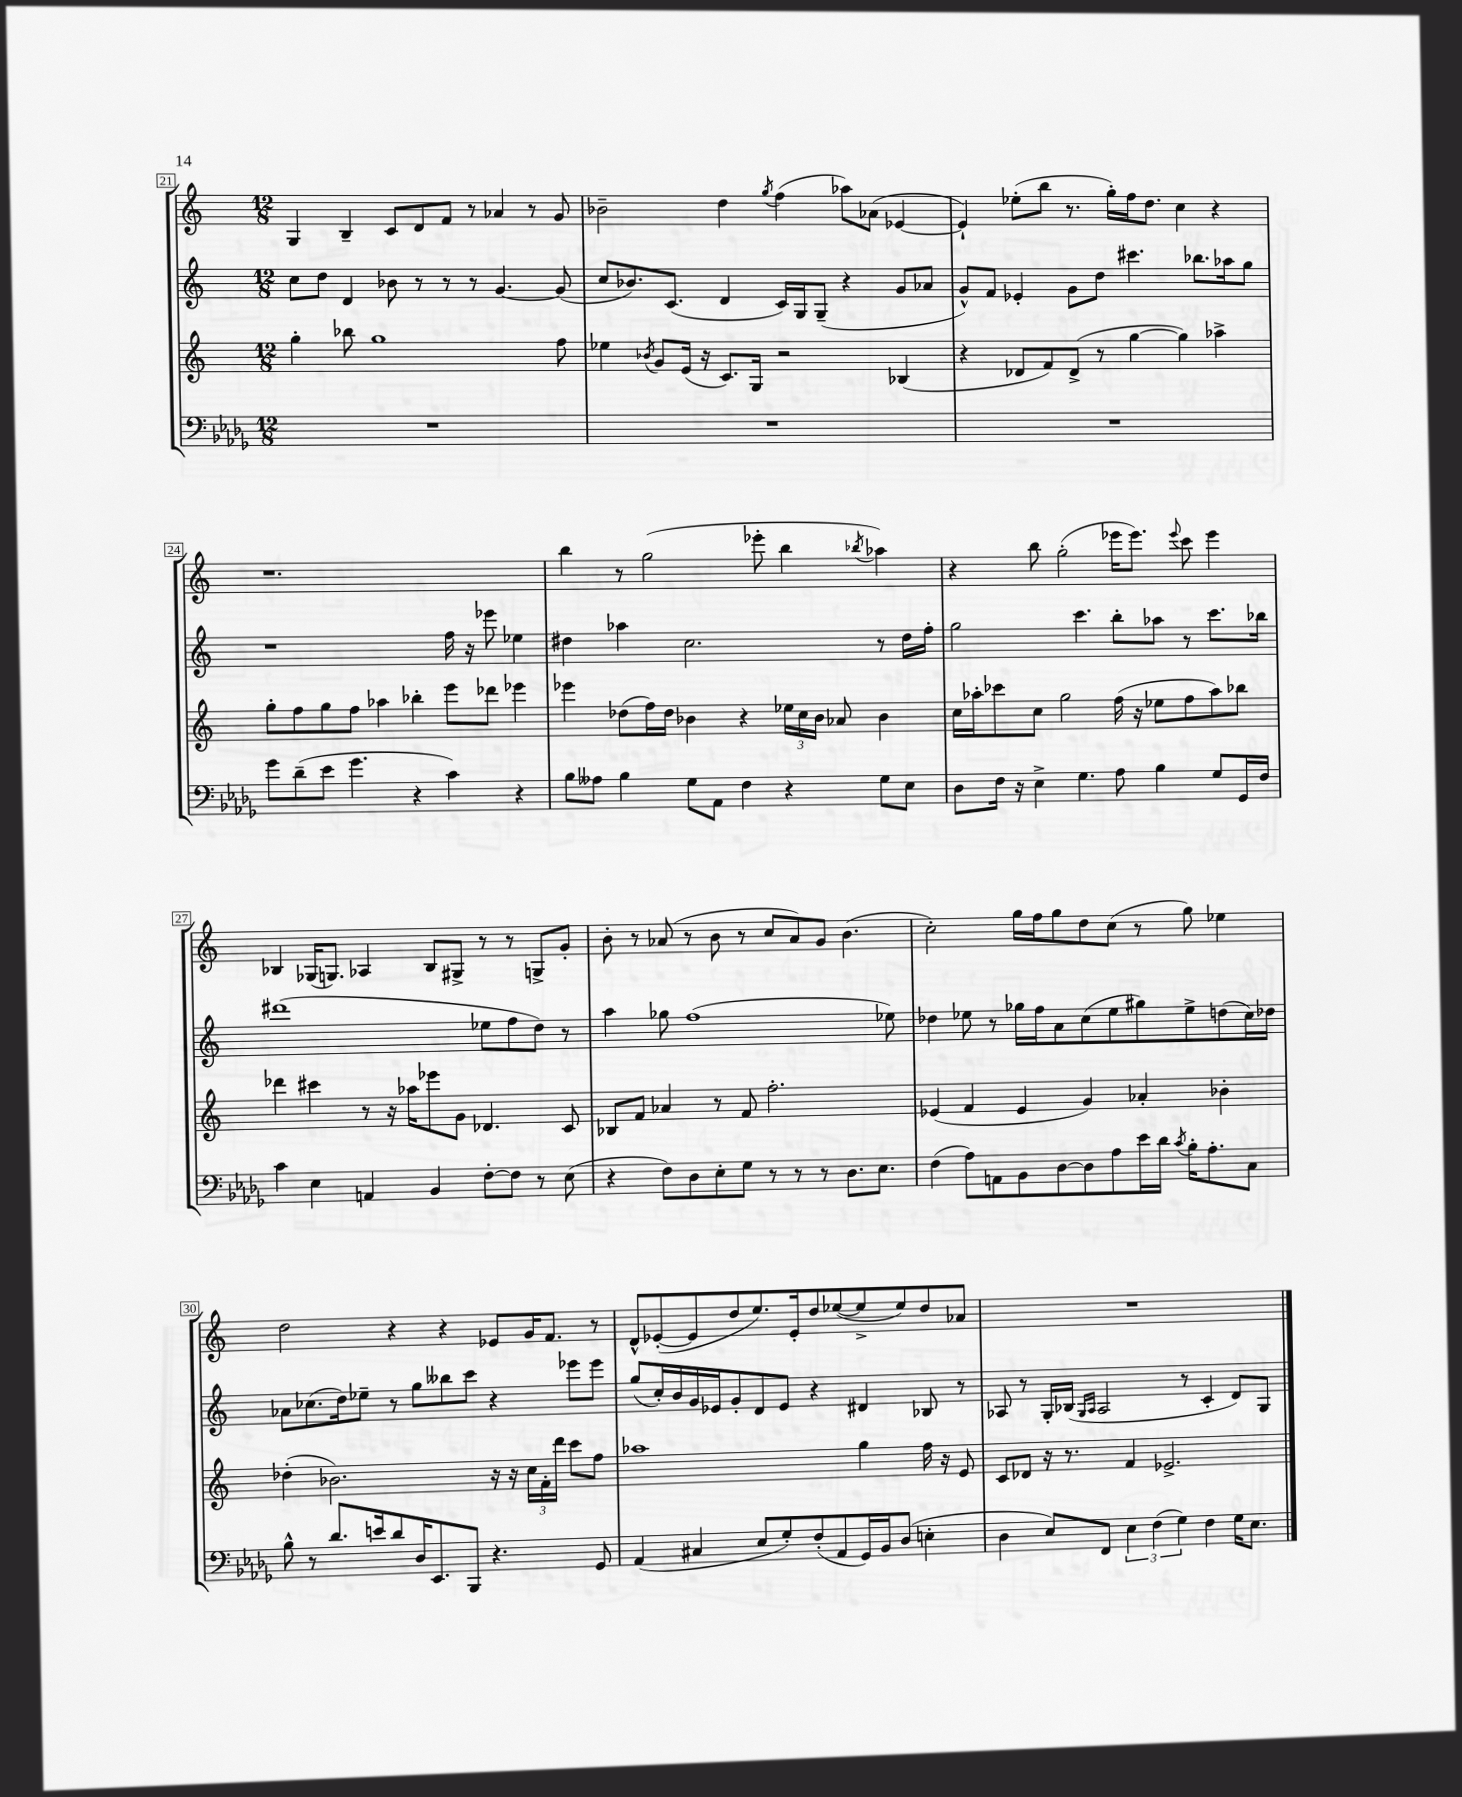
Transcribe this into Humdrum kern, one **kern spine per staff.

**kern	**kern	**kern	**kern
*staff4	*staff3	*staff2	*staff1
*clefF4	*clefG2	*clefG2	*clefG2
*k[b-e-a-d-g-]	*k[]	*k[]	*k[]
*M12/8	*M12/8	*M12/8	*M12/8
1.r	4gg'	8cc	4G
.	.	8dd	.
.	8bb-	4d	4B~
.	1gg	.	.
.	.	8b-	8c
.	.	8r	8d
.	.	8r	8f
.	.	8r	8r
.	.	[4.g	4a-
.	.	.	8r
.	8ff	(8g]	8g
=	=	=	=
1.r	4ee-	8cc	2b-~
.	.	8.b-)	.
.	8qb-	.	.
.	8g	.	.
.	.	(8.c	.
.	(16e	.	.
.	16r	.	.
.	8.c)	4d	4dd
.	16G	.	.
.	.	.	8qgg
.	2r	16c)	(4ff
.	.	16G	.
.	.	(8G~	.
.	.	4r	8aa-)
.	.	.	(8a-
.	(4B-	8g	[4e-
.	.	8a-	.
=	=	=	=
1.r	4r	8g^^)	4e-`])
.	.	8f	.
.	8d-	4e-'	(8ee-'
.	8f)	.	8bb
.	(8d-^	8g	8.r
.	8r	8dd	.
.	.	.	16gg')
.	[4gg	4.ccc#	16ff
.	.	.	8.dd
.	4gg])	.	4cc
.	.	8.bb-	.
.	4aa-^	.	4r
.	.	16aa-	.
.	.	8gg	.
=	=	=	=
8g-	8gg'	1r	1.r
(8d-~	8ff	.	.
8e-	8gg	.	.
4.g-	8ff	.	.
.	4aa-	.	.
4r	4bb-'	.	.
4c)	8eee	16ff	.
.	.	16r	.
.	8ddd-	8eee-	.
4r	4eee-	4ee-	.
=	=	=	=
8B-	4eee-	4dd#	4bb
8A--	.	.	.
4B-	(8dd-	4aa-	8r
.	16ff)	.	(2gg
.	16dd-	.	.
8G-	4b-	2.cc	.
8AA-	.	.	.
4F	4r	.	.
.	.	.	8eee-'
4r	24ee-	.	4bb
.	24cc	.	.
.	24b-	.	.
.	8a-	.	.
.	.	.	8qbb-
8G-	4b-	8r	4aa-)
8E-	.	16dd#	.
.	.	16ff'	.
=	=	=	=
8D-	16cc	2gg	4r
.	16aa-'	.	.
16F	8ccc-	.	.
16r	.	.	.
4E-^	8cc	.	8bb
.	2gg	.	(2gg'
4.G-	.	4.ccc	.
8A-	(16ff	8bb'	16eee-
.	16r	.	8.eee-)
4B-	8ee-	8aa-	.
.	.	.	8qqeee-
.	8ff	8r	8ccc
8G-	8aa-)	8.ccc	4eee-
16GG-	8bb-	.	.
16F	.	16bb-	.
=	=	=	=
4c	4ddd-	(1ddd#	4B-
4E-	4ccc#	.	(16G-
.	.	.	8.G)
4AA	8r	.	4A-
.	16r	.	.
.	16aa-	.	.
4BB-	8eee-	.	8B-
.	8g	.	8G#^
[8F'	4.d-	8ee-	8r
8F]	.	8ff	8r
8r	.	8dd)	8G^
(8E-	8c	8r	8g'
=	=	=	=
4r	8B-	4aa	8b'
.	8f	.	8r
8F)	4a-	8gg-	(8a-
8D-	.	(1ff	8r
8E-'	8r	.	8b
8G-	8f	.	8r
8r	2.ff'	.	8cc
8r	.	.	8a-)
8r	.	.	8g
8.D-	.	.	(4.b
8.E-	.	.	.
.	.	8ee-)	.
=	=	=	=
(4F	(4e-	4dd-	2cc')
8A-)	4f	8ee-	.
8AA	.	8r	.
8BB-	4e-	16gg-	16gg
.	.	16ff	16ff
[8D-	.	8a	8gg
8D-]	4g)	(8cc	8dd
8A-	.	8ee-	(8cc
16e-	4a-'	8gg#)	8r
16d-	.	.	.
8qc	.	.	.
16B-'	.	8ee-^	8gg)
8.A-'	.	.	.
.	4b-'	(8dd	4ee-
8C	.	16cc)	.
.	.	16dd-	.
=	=	=	=
8B-^^	(4dd-'	8a-	2dd
8r	.	(8.cc-	.
8.d-	2.b-)	.	.
.	.	16dd)	.
.	.	8ee-~	.
16e	.	.	.
8d-	.	8r	4r
16D-	.	8gg	.
8.EE-	.	.	.
.	.	8bb--	4r
8BBB-	.	8ccc	.
4.r	16r	4r	8e-
.	16r	.	.
.	24cc	.	16g
.	24f'	.	.
.	.	.	8.f
.	24ddd	.	.
.	8ccc	8eee-	.
8GG-	8ff	8eee-	8r
=	=	=	=
(4AA-	1aa-	(8gg	8d^^
.	.	16cc')	([8e-'
.	.	16b	.
4C#	.	16g	8e-]
.	.	16e-	.
.	.	8g'	8dd
8E-	.	8d	8.ee)
8G-')	.	8e-	.
.	.	.	16e-'
(8F'	.	4r	8dd
8AA-	.	.	([8ee-
16GG-)	4gg	4d#	8ee-^]
16BB-	.	.	.
(8D-	.	.	8ee-)
4E'	16ff	8B-	8dd
.	16r	.	.
.	8e	8r	8a-
=	=	=	=
4D-	8c	8A-	1.r
.	8d-	8r	.
8E-)	16r	16G'	.
.	8.r	(16B-	.
.	.	16qqG	.
.	.	16qqA-	.
8FF	.	2A-	.
6E-	4f	.	.
(6F	.	.	.
.	2.e-^	.	.
6G-)	.	.	.
.	.	8r	.
4F	.	4c'	.
16G-	.	8d)	.
8.E-	.	.	.
.	.	8G	.
==	==	==	==
*-	*-	*-	*-
